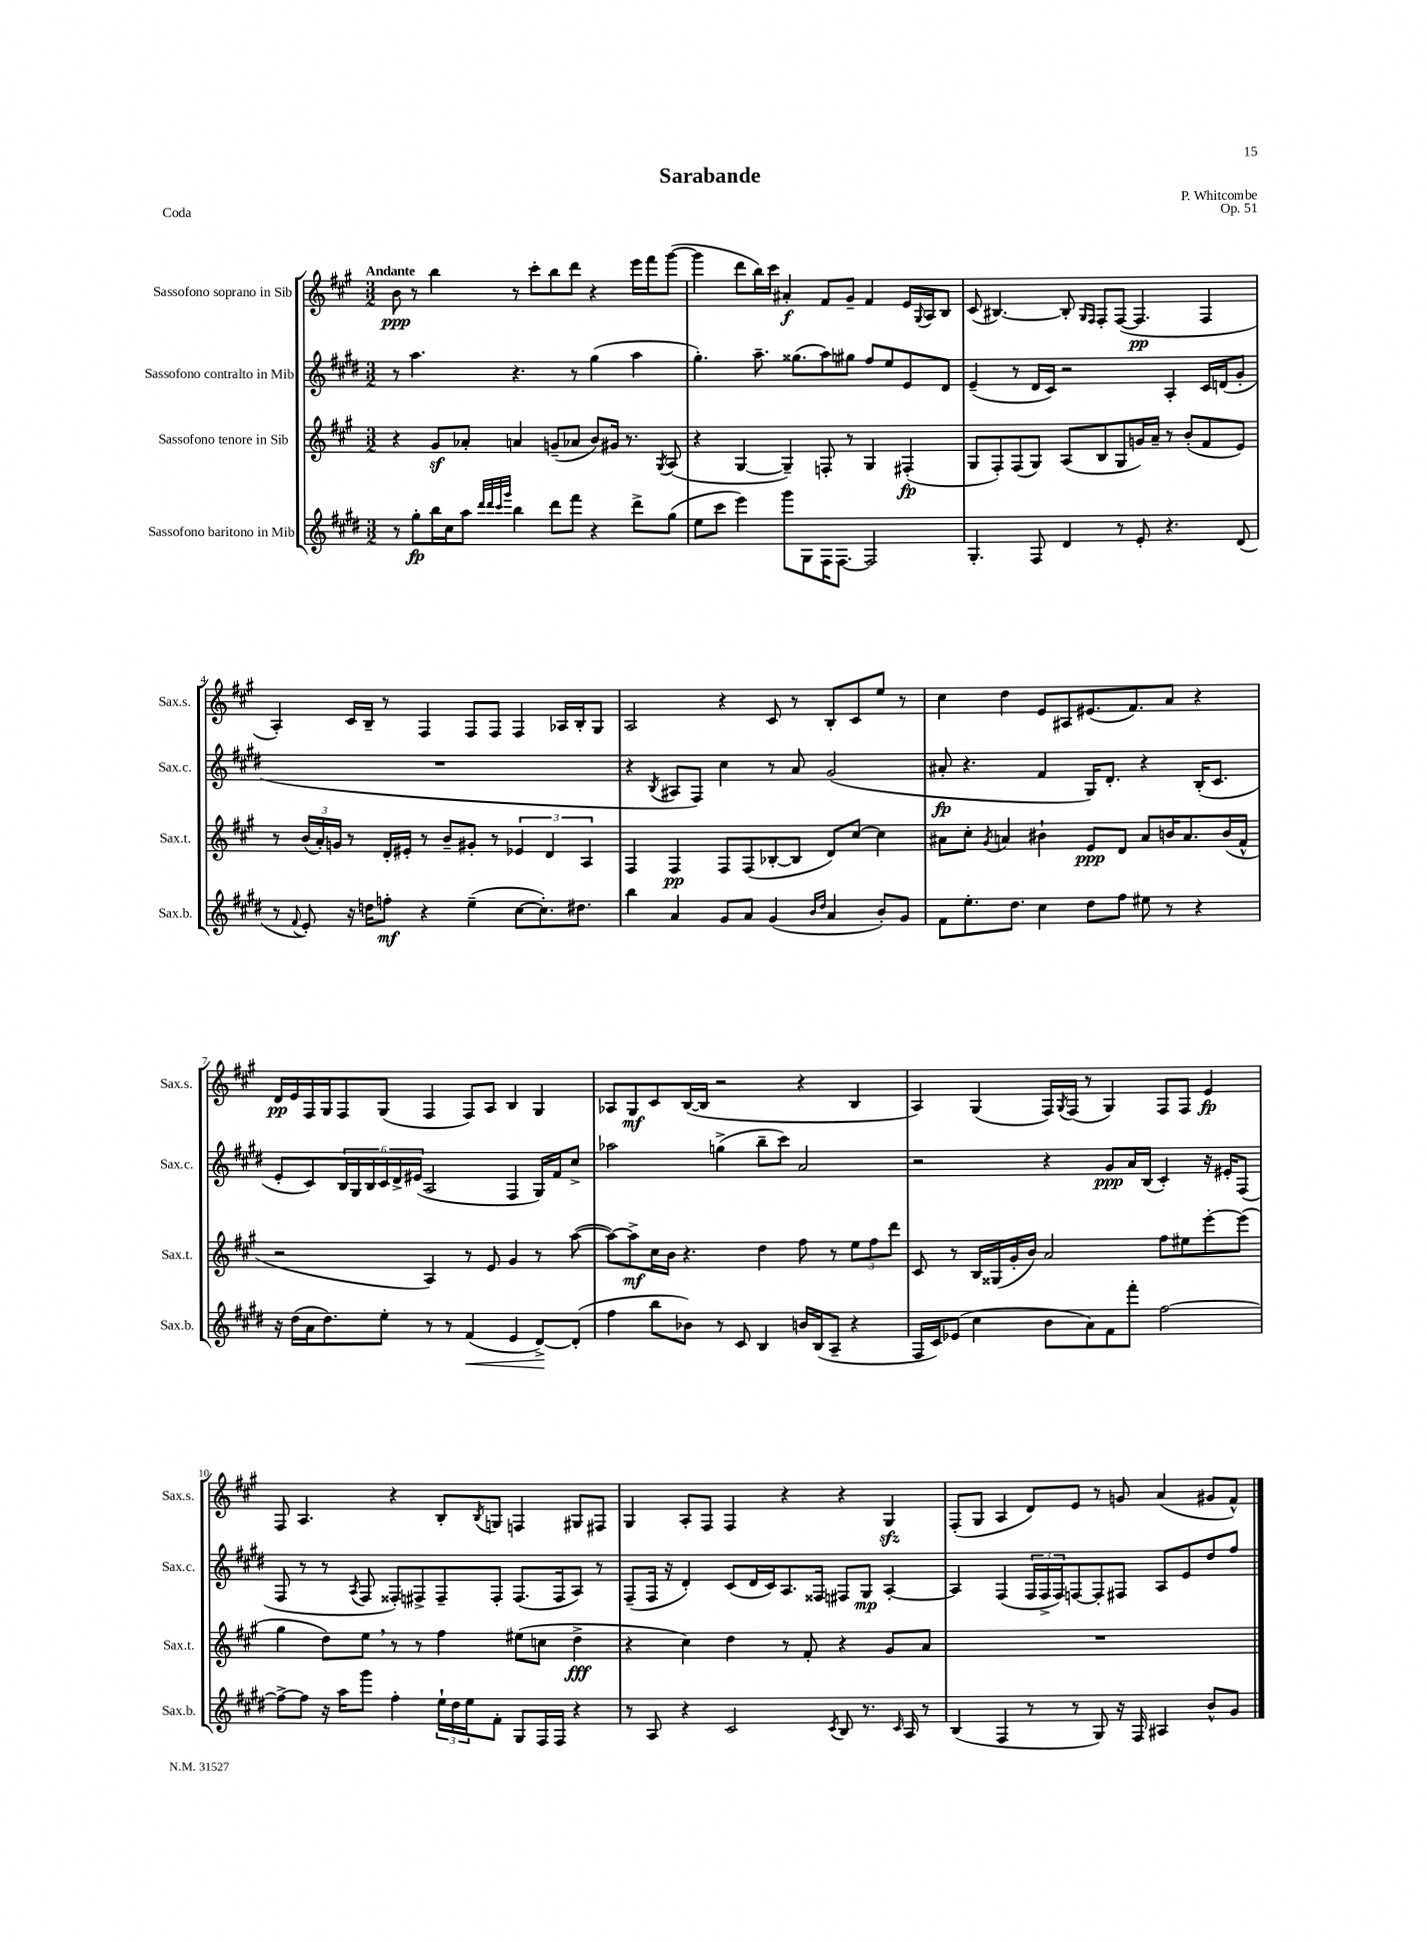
\header { title = "Sarabande" composer = "P. Whitcombe" opus = "Op. 51" piece = "Coda" }
<<
\new StaffGroup <<
\new Staff = "s0" \with { instrumentName = "Sassofono soprano in Sib" shortInstrumentName = "Sax.s." } {
    \clef treble \key a \major \numericTimeSignature \time 3/2 \tempo "Andante"
    b'8\ppp r8 b''4 r8 cis'''8-. b''8 d'''8 r4 e'''16 fis'''16 gis'''8~( |
    gis'''4 d'''8 b''16) cis'''16 ais'4-.\f fis'8 gis'8-- fis'4 e'16 \appoggiatura { gis8 } a16 b8 |
    cis'8( bis4.~) bis8-. \grace { gis16 fis16 } fis8-. fis8~( fis4.\pp fis4 |
    a4-.) cis'16 b16-- r8 fis4 fis8 fis8 fis4 aes16 b16-. gis8 |
    a2 r4 cis'8 r8 b8-. cis'8 e''8 r8 |
    cis''4 d''4 e'8 ais8 eis'8.( fis'8.) a'8 r4 |
    d'16\pp e'16 fis16 gis16 fis8 gis8( fis4 fis8) a8 b4 gis4 |
    aes8 gis8\mf cis'8 b16~( b16 r2 r4 b4 |
    a4) gis4( fis16) \acciaccatura { gis8 } fis16( r8 gis4) fis8 fis8 e'4\fp |
    fis8 a4. r4 b8-. \acciaccatura { b8 } g8 f4 gis8 fis8 |
    gis4 a8-. fis8 fis4 r4 r4 gis4\sfz |
    fis8-.( gis8 a4 d'8) e'8 r8 g'8 a'4( gis'8 fis'8-^) \bar "|." |
}
\new Staff = "s1" \with { instrumentName = "Sassofono contralto in Mib" shortInstrumentName = "Sax.c." } {
    \clef treble \key e \major \numericTimeSignature \time 3/2
    r8 a''4. r4. r8 gis''4( a''4 |
    gis''4.-.) a''8.-- gisis''8.( a''8) gis''8 fis''8 e''8 e'8 dis'8 |
    e'4--( r8 dis'16 cis'16) r2 a4-. cis'16 d'16( gis'8-. |
    R1. |
    r4 \acciaccatura { b8 } ais8 fis8) cis''4 r8 a'8 gis'2( |
    ais'8-.\fp r4. fis'4 gis16) dis'8.-. r4 b16-.( cis'8. |
    e'8-. cis'8) \tuplet 6/4 { b16 gis16 b16 cis'16 dis'16-> eis'16( } a2 fis4 gis16) fis'16 cis''8-> |
    aes''2 g''4->( b''8-- cis'''8) a'2 |
    r2 r4 gis'8\ppp a'16 b16( cis'4-.) r16 eis'16-. fis8( |
    fis8 r8 r8 \acciaccatura { a8 } fis8 fisis8-.) fis8-> fis8-- fis8-. fis8.( fis16 a8) r8 |
    fis8--( fis16 r16 dis'4-.) cis'8( dis'16 cis'16) a8. fisis16 fis8 gis8\mp a4~-. |
    a4 fis4( \tuplet 3/2 { fis16 fis16-> fis16) } f8~ f8-. fis8 a8 e'8 dis''8 fis''8 \bar "|." |
}
\new Staff = "s2" \with { instrumentName = "Sassofono tenore in Sib" shortInstrumentName = "Sax.t." } {
    \clef treble \key a \major \numericTimeSignature \time 3/2
    r4 gis'8\sf aes'8-. a'4 g'8--( aes'8 b'8) gis'16 r8. \acciaccatura { gis8 } a8( |
    r4 gis4~ gis4--) f8-. r8 gis4 fis4-.\fp( |
    gis8 fis8-.) fis8( gis8) a8( b8 gis8 g'16) a'16-- r8 b'8-.( fis'8 e'8) |
    r8 \tuplet 3/2 { b'16( a'16-.) g'16 } r8 d'16-. eis'16-. r8 b'8-- gis'8-. r8 \tuplet 3/2 { ees'4 d'4 a4 } |
    fis4 fis4\pp fis8 fis8( bes8~-. bes8 d'8) cis''8~ cis''4 |
    ais'8 cis''8-. \acciaccatura { gis'8 } a'4 bis'4-! e'8\ppp d'8 a'8 b'16 a'8. b'16( fis'16-^ |
    r2 a4) r8 e'8 gis'4 r8 a''8~( |
    a''8~) a''8->\mf cis''16 b'16 r4. d''4 fis''8 r8 \tuplet 3/2 { e''8 fis''8 d'''8 } |
    cis'8 r8 b16 gisis16( gis'16-. b'16) a'2 fis''8 eis''8 e'''8~-. e'''8( |
    gis''4 d''8) e''8 \breathe r8 r8 fis''4 eis''8( c''8 d''4->\fff |
    r4 cis''4) d''4 r8 fis'8-. r4 gis'8 a'8 |
    R1. \bar "|." |
}
\new Staff = "s3" \with { instrumentName = "Sassofono baritono in Mib" shortInstrumentName = "Sax.b." } {
    \clef treble \key e \major \numericTimeSignature \time 3/2
    r8 gis''8-.\fp b''16 cis''16 a''8 \grace { dis'''32 dis'''32 cis'''32 gis'''32 } b''4 dis'''8 fis'''8 r4 dis'''8-> gis''8( |
    e''8 cis'''8 e'''4) gis'''8 gis8 fis16 fis8.~ fis2 |
    gis4.-. fis8 dis'4 r8 e'8-. r4. dis'8( |
    r8 \appoggiatura { fis'8 } e'8-.) r16 d''16 f''8-.\mf r4 e''4--( cis''8~ cis''8.-.) dis''8. |
    b''4 a'4 gis'8 a'8 gis'4( \grace { b'16 dis''16 } a'4 b'8-.) gis'8 |
    fis'8 e''8.-. dis''8. cis''4 dis''8 fis''8 eis''8 r8 r4 |
    r16 dis''16( a'16 dis''8.) e''8-. r8 r8 fis'4\<( e'4 dis'8~->\!) dis'8-.( |
    fis''4 b''8 bes'8) r8 cis'8 b4 b'16 b16( a8-- r4 |
    fis16 cis'16) ees'8( cis''4 b'8 a'8) fis'8 fis'''8-. fis''2~ |
    fis''8~-> fis''8 r16 a''16 gis'''8 fis''4-. \tuplet 3/2 { e''16-! dis''16 e''16 } fis'8-. gis8 fis16 fis16 r4 |
    r8 a8 r4 cis'2 \acciaccatura { cis'8 } b8 r8. \grace { cis'16 } a16 r8 |
    b4( fis4 r8 r8 gis8) r16 fis16 ais4 b'8-^ gis'8 \bar "|." |
}
>>
>>
